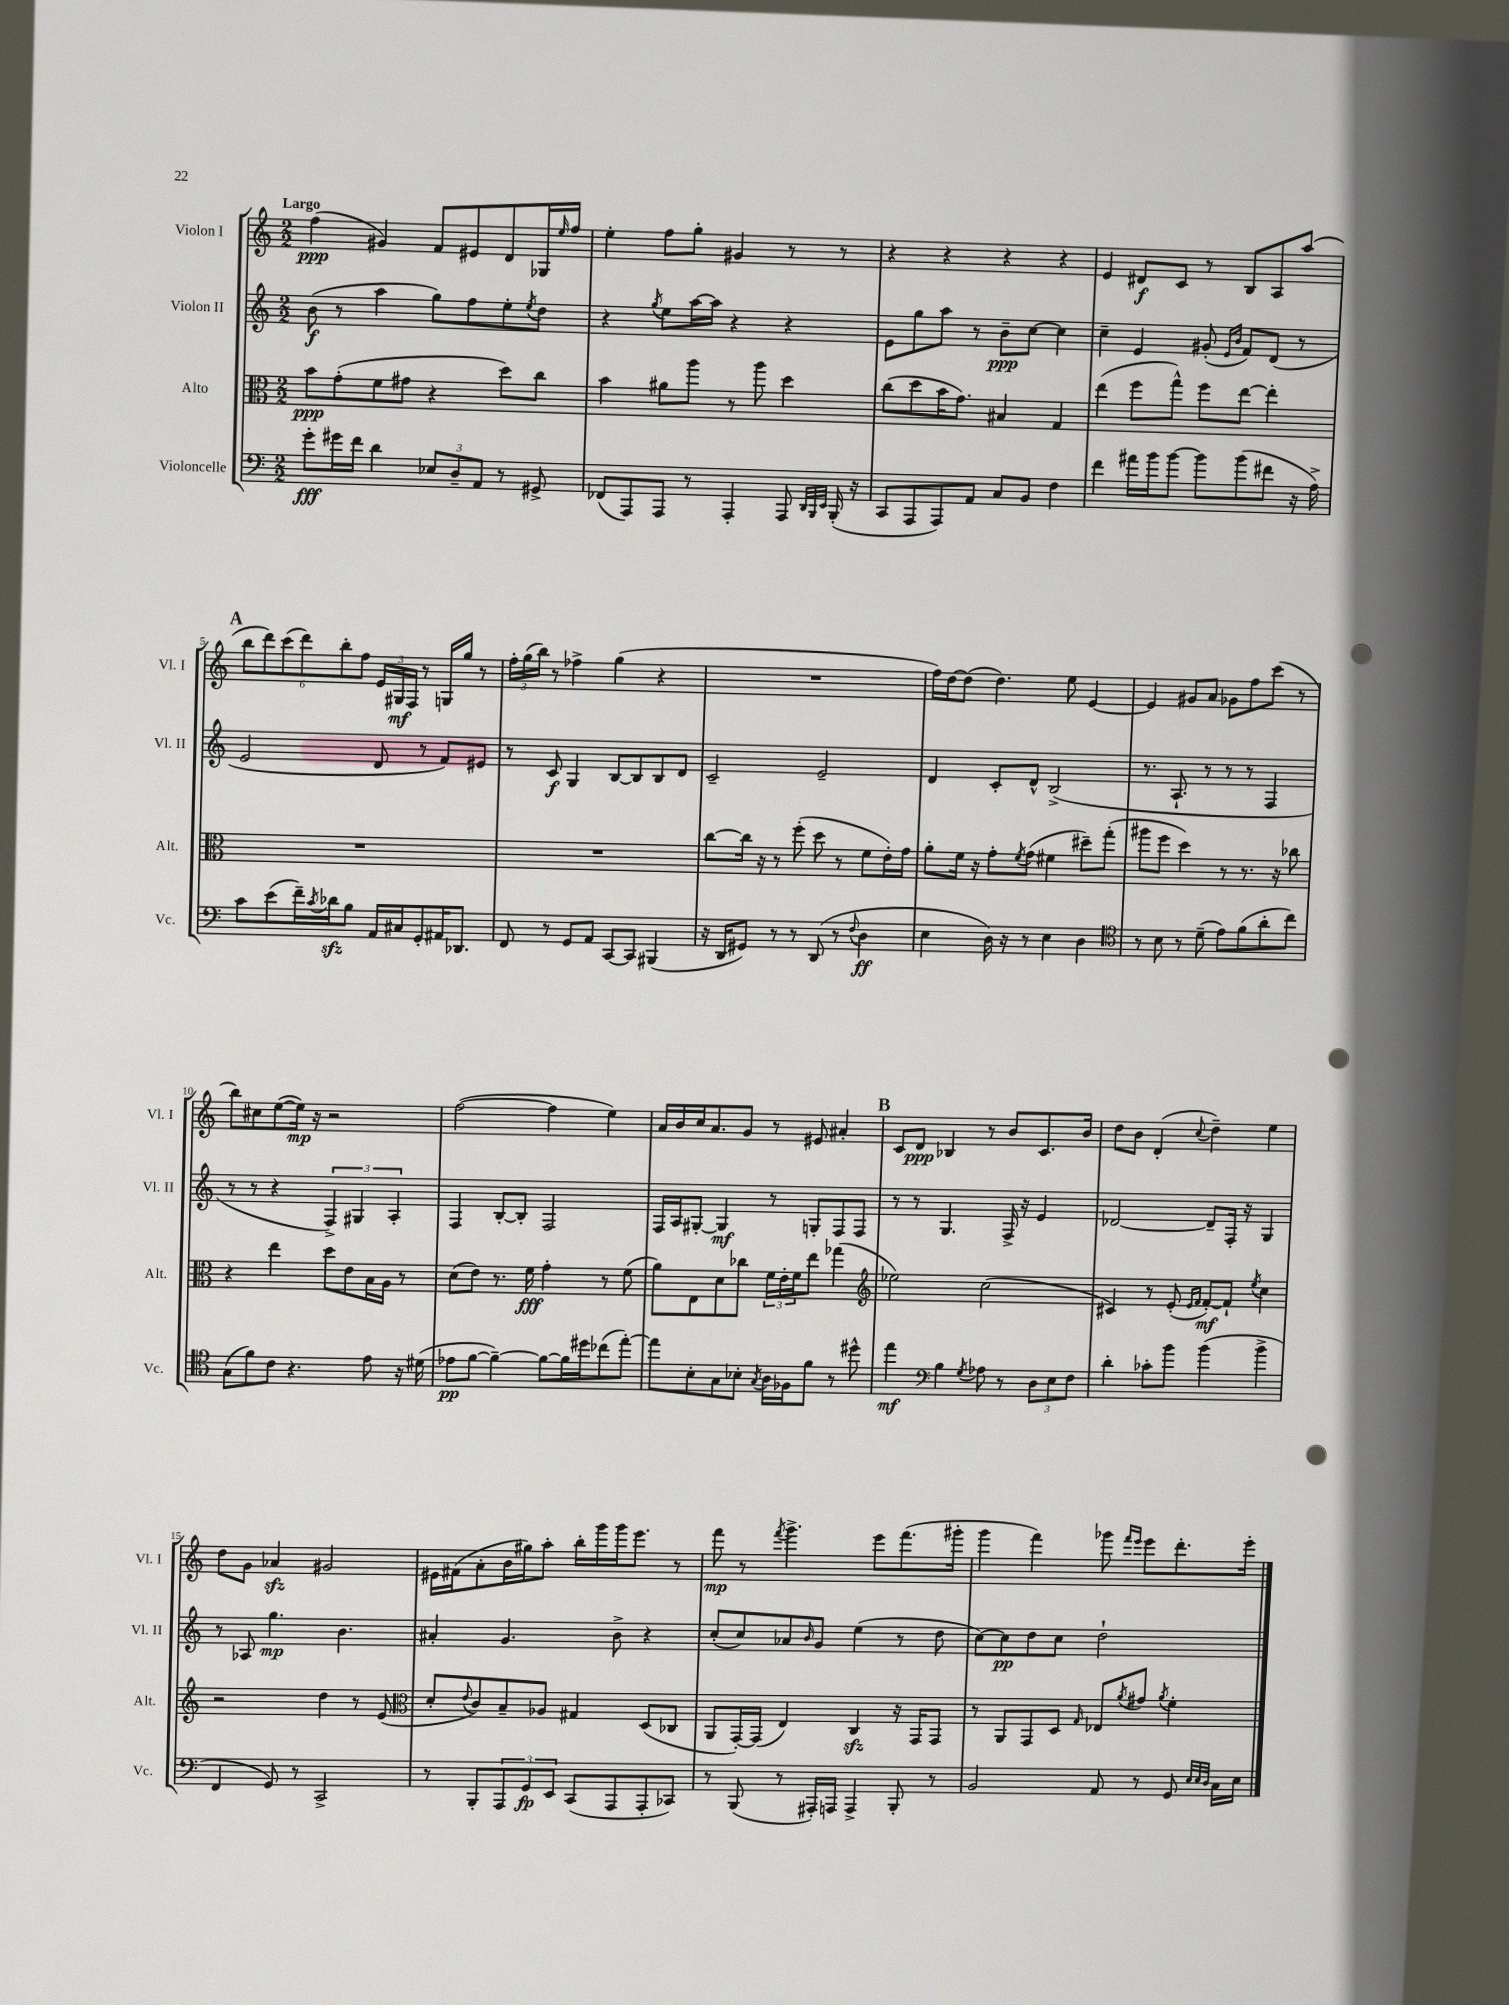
<<
\new StaffGroup <<
\new Staff = "s0" \with { instrumentName = "Violon I" shortInstrumentName = "Vl. I" } {
    \clef treble \key c \major \numericTimeSignature \time 2/2 \tempo "Largo"
    f''4\ppp( gis'4) f'8 eis'8 d'8 ges16 \grace { e''16 } f''16 |
    e''4-. f''8 g''8-. gis'4 r8 r8 |
    r4 r4 r4 r4 |
    e'4 dis'8\f c'8 r8 b8 a8 a''8( |
    \mark \markup { \bold "A" } \tuplet 6/4 { b''8 d'''8) c'''8( d'''8) b''8-. f''8 } \tuplet 3/2 { e'16 gis16\mf f16 } r8 g16 g''16 r8 |
    \tuplet 3/2 { f''16-. g''16( b''16) } r8 fes''4-> g''4( r4 |
    R1 |
    f''16) d''16~ d''8( d''4.) e''8 e'4~ |
    e'4 gis'8 a'8 ges'8 f''8 c'''8( r8 |
    b''8) cis''8 e''8~( e''16\mp) r16 r2 |
    f''2~( f''4 e''4) |
    a'16 b'16 c''16 a'8. g'8 r8 eis'8 ais'4-. |
    \mark \markup { \bold "B" } c'8 d'8\ppp bes4 r8 b'8 c'8. b'16 |
    d''8 b'8 d'4-.( \appoggiatura { c''8 } d''4--) e''4 |
    d''8 g'8 aes'4\sfz gis'2 |
    eis'16 fis'16( a'8-. b'16 gis''16) a''8-. b''16-. g'''16 g'''16 e'''8. r8 |
    f'''8\mp r8 \acciaccatura { f'''8 } g'''4.-> e'''8 f'''8.( gis'''16-. |
    g'''4 f'''4) ges'''8 \grace { f'''16 e'''16 } e'''8 d'''8.-. e'''16-. \bar "|." |
}
\new Staff = "s1" \with { instrumentName = "Violon II" shortInstrumentName = "Vl. II" } {
    \clef treble \key c \major \numericTimeSignature \time 2/2
    b'8\f( r8 a''4 g''8) f''8 e''8-. \acciaccatura { e''8 } d''8 |
    r4 \acciaccatura { g''8 } e''8 a''16~ a''16 r4 r4 |
    e'8 g''8 a''8 r8 b'8--\ppp c''8~ c''4 |
    c''4-- e'4 gis'8-.( \grace { e'16 b'16 } f'8) d'8( r8 |
    \mark \markup { \bold "A" } e'2 d'8 r8 f'8) eis'8 |
    r8 c'8\f g4 b8~ b8 b8 d'8 |
    c'2-- e'2-- |
    d'4 c'8-. d'8-^ b2->( |
    r8. a8.-! r8 r8 r8 f4 |
    r8 r8 r4 \tuplet 3/2 { f4->) gis4 a4-. } |
    f4 b8~-. b8-. f2 |
    f16 a16 gis8~-. gis4\mf r8 g8-. f8 f8 |
    \mark \markup { \bold "B" } r8 r8 g4. f16-> r16 e'4 |
    des'2~ des'8-- f16-. r16 g4 |
    r8 aes8 g''4.\mp b'4. |
    ais'4-. g'4. b'8-> r4 |
    c''8-.( c''8) aes'8 \grace { b'16 } g'8 e''4( r8 d''8 |
    c''8~) c''8\pp d''8 c''8 d''2-! \bar "|." |
}
\new Staff = "s2" \with { instrumentName = "Alto" shortInstrumentName = "Alt." } {
    \clef alto \key c \major \numericTimeSignature \time 2/2
    b'8\ppp g'8-.( f'8 gis'8 r4 d''8) c''8 |
    b'4 ais'8 a''8 r8 a''8 d''4 |
    c''8( d''8 b'16 g'8.) bis4 g4 |
    e''4( f''8 g''8-^) f''8 e''8~ e''4-. |
    \mark \markup { \bold "A" } R1 |
    R1 |
    c''8~ c''16 r16 r8 f''8-.( d''8 r8 f'8 e'16-.) g'16 |
    a'8-. f'16 r16 g'8-. \acciaccatura { f'8 } g'8( fis'4 dis''8--) g''8-.( |
    ais''8 f''8 d''4) r8 r8. r16 ces''8 |
    r4 e''4 d''8 e'8 b16 a16 r8 |
    d'8( e'8) r8. f'16\fff g'4-. r8 f'8( |
    a'8) e8 d'8 ces''8 \tuplet 3/2 { f'16 e'16-. f'16 } e''8 ges''4( |
    \mark \markup { \bold "B" } \clef treble ees''2) c''2( |
    cis'4) r8 e'8-.( \grace { e'16 f'16 } f'8~-.\mf) f'8-! \acciaccatura { e''8 } c''4 |
    r2 d''4 r8 e'8( |
    \clef alto d'8-. \appoggiatura { e'8 } c'8) b8-- aes8 gis4 d8( ces8 |
    a,8 g,16~-.) g,16( e4) c4\sfz r16 g,16 g,8 |
    r8 a,8 g,8 d8 \grace { g16 } ees8 \acciaccatura { a'8 } gis'8 \acciaccatura { a'8 } f'4-. \bar "|." |
}
\new Staff = "s3" \with { instrumentName = "Violoncelle" shortInstrumentName = "Vc." } {
    \clef bass \key c \major \numericTimeSignature \time 2/2
    g'8-.\fff gis'16 f'16 d'4 \tuplet 3/2 { ees8 d8-- a,8 } r8 gis,8-> |
    fes,8( a,,8) a,,8 r8 a,,4-. a,,8 \grace { d,32 b,,32 e,32 } b,,16-.( r16 |
    c,8 a,,8 a,,8) a,8 c8 b,8 f4 |
    f'4 ais'16 b'16 b'8~ b'8 b'8( fis'8 r16 a16->) |
    \mark \markup { \bold "A" } c'8 e'8( f'16--) \acciaccatura { c'8 } des'16\sfz b8 a,16 cis16 g,8-. ais,16 des,8. |
    f,8 r8 g,8 a,8 c,8~ c,8 bis,,4( |
    r16 d,16 gis,8) r8 r8 d,8( r8 \appoggiatura { f8 } d4\ff |
    e4 d16) r16 r8 e4 d4 |
    \clef tenor r8 b8 r8 d'8--( e'8) f'8( a'8-. c''8) |
    g8( f'8) c'8 r4. e'8 r16 dis'16( |
    ees'8\pp f'8~ f'4~--) f'8~ f'16 dis''16 ces''8( e''8~-.) |
    e''8 b8-. g8 bes8-. \acciaccatura { g8 } a16 fes16 f'8 r8 dis''8-^ |
    \mark \markup { \bold "B" } e''4\mf \clef bass b4 \acciaccatura { g8 } aes8 r8 \tuplet 3/2 { d8 e8 f8 } |
    d'4-. ces'8-. b'8 b'4( b'4-> |
    f,4 g,8) r8 c,2-> |
    r8 b,,8-. \tuplet 3/2 { a,,8 g,8\fp e,8 } c,8( a,,8 a,,8-. ces,8) |
    r8 b,,8( r8 ais,,16-.) a,,16 a,,4-> b,,8-. r8 |
    b,2 a,8 r8 g,8 \grace { e32 e32 d32 } c16 e16 \bar "|." |
}
>>
>>
